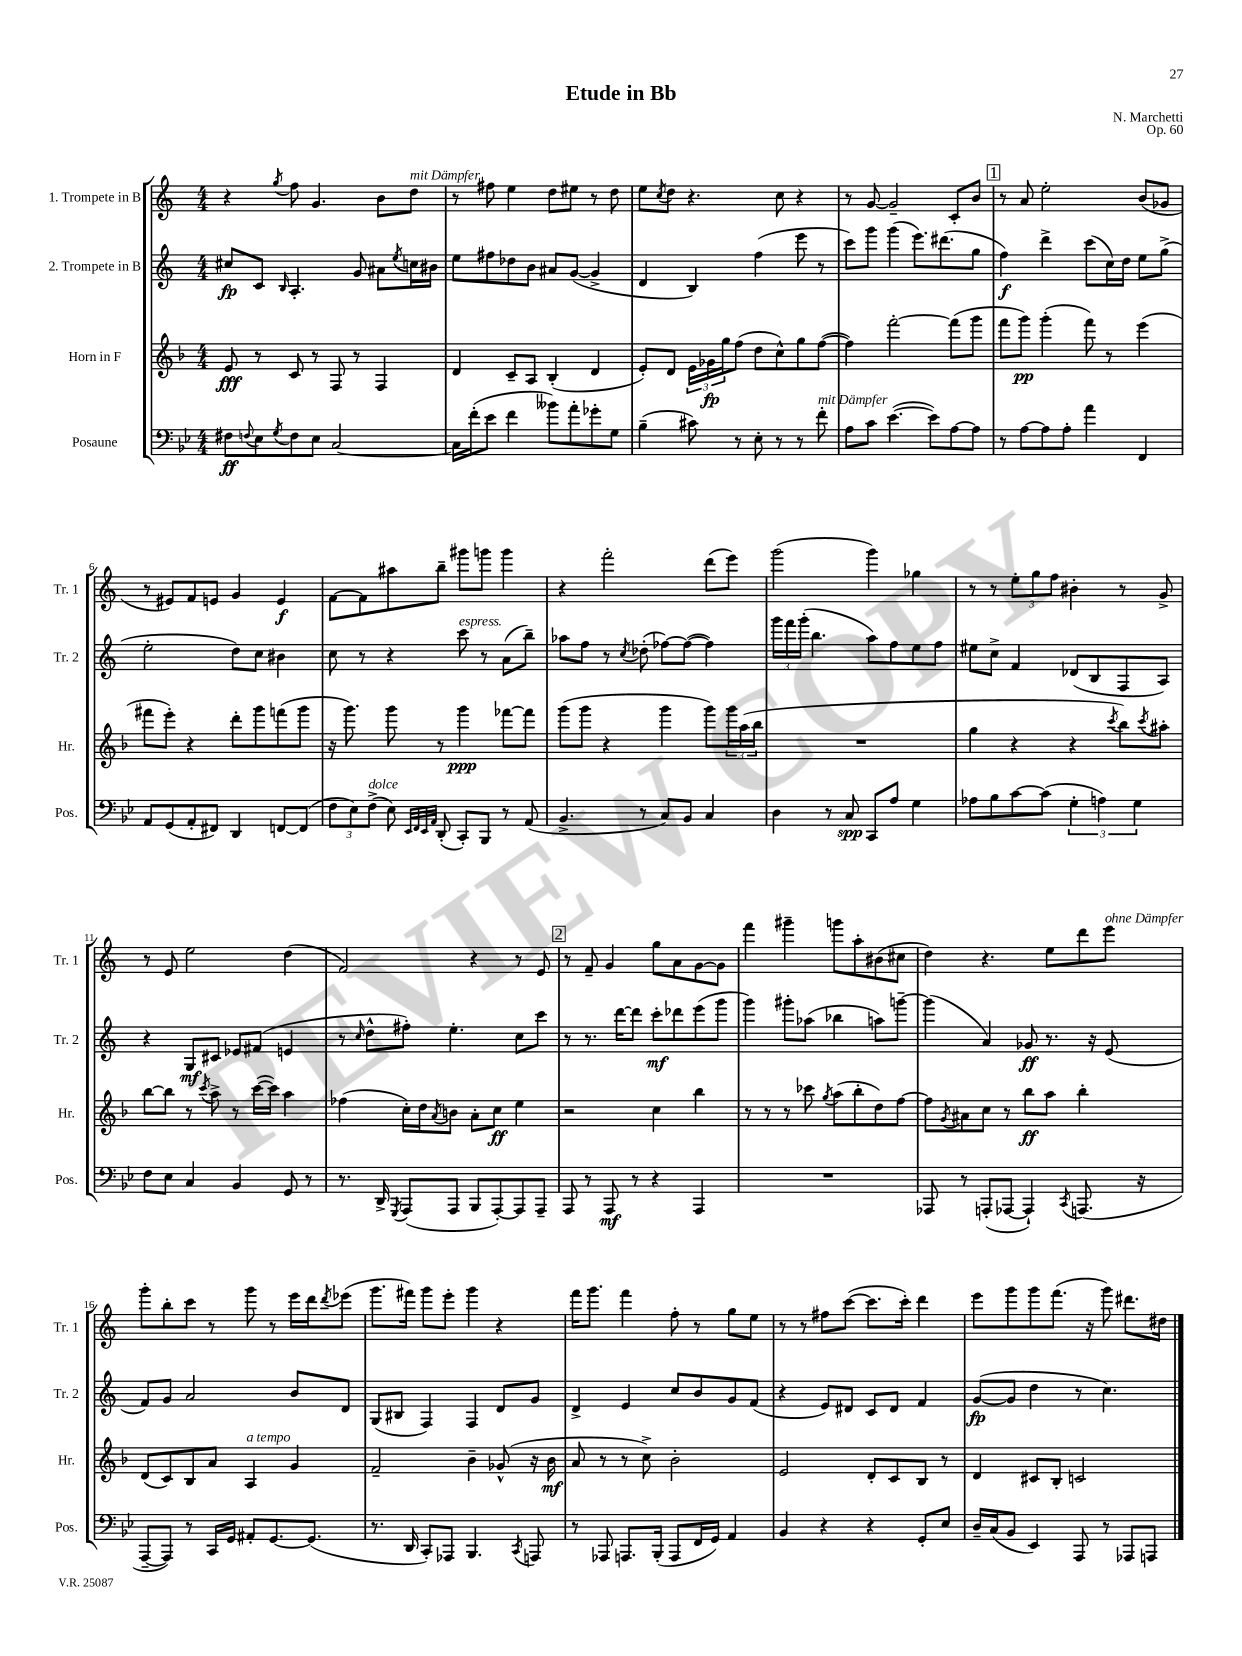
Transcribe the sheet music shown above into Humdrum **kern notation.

**kern	**dynam	**kern	**dynam	**kern	**dynam	**kern	**dynam
*part4	*part4	*part3	*part3	*part2	*part2	*part1	*part1
*staff4	*staff4	*staff3	*staff3	*staff2	*staff2	*staff1	*staff1
*I"Posaune	*	*I"Horn in F	*	*I"2. Trompete in B	*	*I"1. Trompete in B	*
*I'Pos.	*	*I'Hr.	*	*I'Tr. 2	*	*I'Tr. 1	*
*clefF4	*	*clefG2	*	*clefG2	*	*clefG2	*
*k[b-e-]	*	*k[b-]	*	*k[]	*	*k[]	*
*M4/4	*	*M4/4	*	*M4/4	*	*M4/4	*
=1	=1	=1	=1	=1	=1	=1	=1
8F#X\L	ff	8e/	fff	8cc#X/L	fp	4r	.
8qqFn/	.	.	.	.	.	.	.
8E-\	.	8r	.	8c/J	.	.	.
8qG/	.	.	.	16qqB/	.	8qgg/	.
8F\	.	8c/	.	4.A'/	.	8ff\	.
8E-\J	.	8r	.	.	.	4.g/	.
[2C/	.	8F/	.	.	.	.	.
.	.	8r	.	8g/	.	.	.
.	.	4F/	.	8a#X\L	.	8b\L	.
.	.	.	.	8qee/	.	.	.
!	!	!	!	!	!	!LO:TX:a:i:t=mit Dämpfer	!
.	.	.	.	16ccn\L	.	8dd\J	.
.	.	.	.	16b#X\JJ	.	.	.
=2	=2	=2	=2	=2	=2	=2	=2
16C\LL]	.	4d/	.	8ee\L	.	8r	.
(16f'\J	.	.	.	.	.	.	.
8e-\J	.	.	.	8ff#X\	.	8ff#X\	.
4f\	.	8c~/L	.	8dd-X\	.	4ee\	.
.	.	8A/J	.	8b\J	.	.	.
8b--X\L)	.	(4B-'/	.	8a#X/L	.	8dd\L	.
8a'\	.	.	.	([8g/J	.	8ee#X\J	.
8g-X'\	.	4d/	.	4g^/]	.	8r	.
8G\J	.	.	.	.	.	8dd\	.
=3	=3	=3	=3	=3	=3	=3	=3
(4B-~\	.	8e'/L)	.	4d/	.	8ee\L	.
.	.	.	.	.	.	8qcc/	.
.	.	8d/J	.	.	.	8dd\J	.
8c#X\)	.	24e\LL	.	4B/)	.	4.r	.
.	.	24g-X\	fp	.	.	.	.
.	.	24gg\J	.	.	.	.	.
8r	.	(8ff\J	.	.	.	.	.
8E-'\	.	8dd\L	.	(4ff\	.	.	.
8r	.	8cc^^\)	.	.	.	8cc\	.
8r	.	8gg\	.	8eee\	.	4r	.
!LO:TX:a:i:t=mit Dämpfer	!	!	!	!	!	!	!
8f'\	.	([8ff\J	.	8r	.	.	.
=4	=4	=4	=4	=4	=4	=4	=4
8A\L	.	4ff\])	.	8ccc\L)	.	8r	.
8c\J	.	.	.	8ggg\J	.	[8g/	.
([4.e-\	.	[2fff'\	.	(4ggg\	.	2g~/]	.
.	.	.	.	8.eee\L)	.	.	.
8e-\L])	.	.	.	.	.	.	.
.	.	.	.	(8.ddd#X\	.	.	.
[8A\	.	(8fff\L]	.	.	.	8c'/L	.
8A\J]	.	8ggg\J	.	8gg\J	.	8b/J	.
!!LO:REH:place=s1:t=1
=5	=5	=5	=5	=5	=5	=5	=5
8r	.	8fff\L	.	4ff\)	f	8r	.
[8A\L	.	8ggg\J)	pp	.	.	8a/	.
8A\]	.	(4ggg'\	.	4ddd^\	.	2ee'\	.
8A'\J	.	.	.	.	.	.	.
4a\	.	8fff\)	.	(8ccc\L	.	.	.
.	.	8r	.	16cc\L)	.	.	.
.	.	.	.	16dd\JJ	.	.	.
4FF/	.	(4eee\	.	8ee\L	.	(8b/L	.
.	.	.	.	(8gg^\J	.	8g-X/J	.
!!LO:LB:g=z
=6	=6	=6	=6	=6	=6	=6	=6
8AA/L	.	8fff#X\L	.	2ee'\	.	8r	.
(8GG/	.	8eee'\J)	.	.	.	8e#X/L)	.
8AA'/	.	4r	.	.	.	8f/	.
8FF#X/J)	.	.	.	.	.	8en/J	.
4DD/	.	8ddd'\L	.	8dd\L)	.	4g/	.
.	.	8ggg\	.	8cc\J	.	.	.
[8FFn/L	.	(8fffn\	.	4b#X\	.	4e/	f
(8FF/J]	.	8ggg\J	.	.	.	.	.
=7	=7	=7	=7	=7	=7	=7	=7
12F\L	.	16r	.	8cc\	.	[8f\L	.
.	.	8.ggg\)	.	.	.	.	.
12E-\)	.	.	.	.	.	.	.
.	.	.	.	8r	.	8f\]	.
!LO:TX:a:i:t=dolce	!	!	!	!	!	!	!
(12F^\J	.	.	.	.	.	.	.
8E-\)	.	8ggg\	.	4r	.	8aa#X\	.
32qqEE-/LLL	.	.	.	.	.	.	.
32qqFF/	.	.	.	.	.	.	.
32qqEE-/	.	.	.	.	.	.	.
32qqAA/JJJ	.	.	.	.	.	.	.
(8DD'/	.	8r	.	.	.	8bb~\J	.
!	!	!	!	!LO:TX:a:i:t=espress.	!	!	!
8CC'/L)	.	4ggg\	ppp	8ccc\	.	8ggg#X\L	.
8BBB-/J	.	.	.	8r	.	8gggn\J	.
8r	.	[8fff-X\L	.	(8a\L	.	4ggg\	.
(8AA/	.	8fff-\J]	.	8bb~\J)	.	.	.
=8	=8	=8	=8	=8	=8	=8	=8
4.BB-^/	.	(8ggg\L	.	8aa-X\L	.	4r	.
.	.	8ggg\J	.	8ff\J	.	.	.
.	.	4r	.	8r	.	2fff'\	.
.	.	.	.	8qcc/	.	.	.
8r	.	.	.	(8dd-X'\	.	.	.
8C/L)	.	4ggg\	.	[8ff-X\L)	.	.	.
8BB-/J	.	.	.	(8ff-\J_	.	.	.
4C/	.	8ggg\L)	.	4ff-\])	.	(8ddd\L	.
.	.	24ggg\L	.	.	.	8eee\J)	.
.	.	(24aa\	.	.	.	.	.
.	.	24bb-\JJ	.	.	.	.	.
=9	=9	=9	=9	=9	=9	=9	=9
4D\	.	1r	.	24ggg\LL	.	(2ggg\	.
.	.	.	.	24fff\	.	.	.
.	.	.	.	(24ggg'\JJ	.	.	.
.	.	.	.	4.bb\	.	.	.
8r	.	.	.	.	.	.	.
8C/	spp	.	.	.	.	.	.
8CC/L	.	.	.	8aa\L)	.	4ggg\)	.
8A/J	.	.	.	8ff\	.	.	.
4G\	.	.	.	8ee\	.	4gg-X\	.
.	.	.	.	8ff\J	.	.	.
=10	=10	=10	=10	=10	=10	=10	=10
8A-X\L	.	4gg\	.	8ee#X\L	.	8r	.
8B-\	.	.	.	8cc^\J	.	8r	.
[8c\	.	4r	.	4f/	.	12ee'\L	.
.	.	.	.	.	.	12gg\	.
(8c\J]	.	.	.	.	.	.	.
.	.	.	.	.	.	12ff\J	.
6G'\	.	4r	.	(8d-X/L	.	4b#X'\	.
.	.	.	.	8B/	.	.	.
6An\)	.	.	.	.	.	.	.
.	.	8qccc/	.	.	.	.	.
.	.	8bb-\L)	.	8F/	.	8r	.
6G\	.	.	.	.	.	.	.
.	.	8qccc/	.	.	.	.	.
.	.	8aa#X'\J	.	8A/J)	.	8g^/	.
!!LO:LB:g=z
=11	=11	=11	=11	=11	=11	=11	=11
8F\L	.	[8bb-\L	.	4r	.	8r	.
8E-\J	.	8bb-\J]	.	.	.	8e/	.
4C/	.	8r	.	8G/L	mf	2ee\	.
.	.	8qccc/	.	.	.	.	.
.	.	8aa^\	.	8c#X/J	.	.	.
4BB-/	.	8r	.	8e-X/L	.	.	.
.	.	([16ccc\LL	.	(8f#X/J	.	.	.
.	.	16ccc\JJ])	.	.	.	.	.
8GG/	.	4aa\	.	4en/	.	(4dd\	.
8r	.	.	.	.	.	.	.
=12	=12	=12	=12	=12	=12	=12	=12
8.r	.	(4ff-X\	.	8r	.	2f/)	.
.	.	.	.	16qqcc/	.	.	.
.	.	.	.	8dd^^\L	.	.	.
16DD^/	.	.	.	.	.	.	.
8qGGG/	.	.	.	.	.	.	.
(8AAA/L	.	16cc'\LL)	.	8ff#X'\J)	.	.	.
.	.	16dd\J	.	.	.	.	.
.	.	8qa/	.	.	.	.	.
8AAA/J	.	8bn\J	.	4.ee'\	.	.	.
8BBB-/L	.	8a'\L	.	.	.	4r	.
[8AAA'/)	.	8cc\J	ff	.	.	.	.
8AAA/]	.	4ee\	.	8cc\L	.	8r	.
8AAA~/J	.	.	.	8ccc\J	.	8e/	.
!!LO:REH:place=s1:t=2
=13	=13	=13	=13	=13	=13	=13	=13
8AAA/	.	2r	.	8r	.	8r	.
8r	.	.	.	8.r	.	8f~/	.
8AAA/	mf	.	.	.	.	4g/	.
.	.	.	.	[16ddd\KL	.	.	.
8r	.	.	.	8ddd\J]	.	.	.
4r	.	4cc\	.	8ccc'\L	mf	8gg\L	.
.	.	.	.	8ddd-X\	.	8a\	.
4AAA/	.	4bb-\	.	(8eee\	.	[8g\	.
.	.	.	.	8ggg\J	.	8g\J]	.
=14	=14	=14	=14	=14	=14	=14	=14
1r	.	8r	.	4ggg\)	.	4fff\	.
.	.	8r	.	.	.	.	.
.	.	8r	.	8ggg#X'\L	.	4ggg#X~\	.
.	.	8ccc-X\	.	(8aa-X\J	.	.	.
.	.	8qgg/	.	.	.	.	.
.	.	(8aa\L	.	4bb-X\	.	8gggn\L	.
.	.	8bb-'\	.	.	.	8aa'\	.
.	.	8dd\)	.	8aan\L)	.	(8b#X\	.
.	.	[8ff\J	.	[8gggn~\J	.	8cc#X\J	.
=15	=15	=15	=15	=15	=15	=15	=15
8AAA-X/	.	8ff\L]	.	(4ggg\]	.	4dd\)	.
.	.	8qg/	.	.	.	.	.
8r	.	8a#X\	.	.	.	.	.
(8AAAn'/L	.	8cc\J	.	4a/)	.	4.r	.
[8AAA-X/J	.	8r	.	.	.	.	.
4AAA-`/])	.	8bb-\L	ff	8g-X/	ff	.	.
.	.	8aa\J	.	8.r	.	8ee\L	.
8qCC/	.	.	.	.	.	.	.
(8.AAAn/	.	4bb-'\	.	.	.	8ddd\	.
.	.	.	.	16r	.	.	.
!	!	!	!	!	!	!LO:TX:a:i:t=ohne Dämpfer	!
.	.	.	.	(8e/	.	8eee\J	.
16r	.	.	.	.	.	.	.
!!LO:LB:g=z
=16	=16	=16	=16	=16	=16	=16	=16
[8AAA~/L	.	(8d/L	.	8f/L)	.	8ggg'\L	.
8AAA/J])	.	8c/)	.	8g/J	.	8bb'\	.
8r	.	8B-/	.	2a/	.	8ccc\J	.
16CC/LL	.	8a/J	.	.	.	8r	.
16GG/JJ	.	.	.	.	.	.	.
!	!	!LO:TX:a:i:t=a tempo	!	!	!	!	!
8AA#X'/L	.	4A/	.	.	.	8ggg\	.
[8.GG/	.	.	.	.	.	8r	.
.	.	4g/	.	8b/L	.	16eee\LL	.
(8.GG/J]	.	.	.	.	.	16ddd\J	.
.	.	.	.	.	.	8qddd/	.
.	.	.	.	8d/J	.	(8eee-X\J	.
=17	=17	=17	=17	=17	=17	=17	=17
8.r	.	2f~/	.	(8G/L	.	8.ggg\L	.
.	.	.	.	8B#X/J	.	.	.
16DD/	.	.	.	.	.	16fff#X\Jk)	.
8CC'/L)	.	.	.	4F/)	.	8ggg\L	.
8AAA-X/J	.	.	.	.	.	8eee'\J	.
4.BBB-/	.	4b-~\	.	4F/	.	4ggg\	.
.	.	(8g-X^^/	.	8d/L	.	4r	.
8qCC/	.	.	.	.	.	.	.
8AAAn/	.	16r	.	8g/J	.	.	.
.	.	16b-\	mf	.	.	.	.
=18	=18	=18	=18	=18	=18	=18	=18
8r	.	8a/	.	4d^/	.	16fff\KL	.
.	.	.	.	.	.	8.ggg\J	.
8AAA-X/	.	8r	.	.	.	.	.
8.AAAn/L	.	8r	.	4e/	.	4fff\	.
.	.	8cc^\)	.	.	.	.	.
(16BBB-'/Jk	.	.	.	.	.	.	.
8AAA/L	.	2b-'\	.	8cc/L	.	8ff'\	.
16FF/L	.	.	.	8b/	.	8r	.
16GG/JJ)	.	.	.	.	.	.	.
4AA/	.	.	.	8g/	.	8gg\L	.
.	.	.	.	(8f/J	.	8ee\J	.
=19	=19	=19	=19	=19	=19	=19	=19
4BB-/	.	2e/	.	4r	.	8r	.
.	.	.	.	.	.	8r	.
4r	.	.	.	8e/L)	.	8ff#X\L	.
.	.	.	.	8d#X/J	.	([8ccc\J	.
4r	.	8d'/L	.	8c/L	.	8.ccc\L]	.
.	.	8c/	.	8d#/J	.	.	.
.	.	.	.	.	.	16ccc'\Jk)	.
8GG'/L	.	8B-/J	.	4f/	.	4ddd\	.
8E-/J	.	8r	.	.	.	.	.
=20	=20	=20	=20	=20	=20	=20	=20
16D~/LL	.	4d/	.	([8g/L	fp	8eee\L	.
(16C/J	.	.	.	.	.	.	.
8BB-/J	.	.	.	8g/J]	.	8ggg\	.
4EE-/)	.	8c#X/L	.	4dd\	.	8ggg\	.
.	.	8B-'/J	.	.	.	(8.fff\J	.
8AAA/	.	2cn/	.	8r	.	.	.
.	.	.	.	.	.	16r	.
8r	.	.	.	4.cc\)	.	8ggg\)	.
8AAA-X/L	.	.	.	.	.	8.ddd#X\L	.
8AAAn/J	.	.	.	.	.	.	.
.	.	.	.	.	.	16dd#X\Jk	.
==	==	==	==	==	==	==	==
*-	*-	*-	*-	*-	*-	*-	*-
